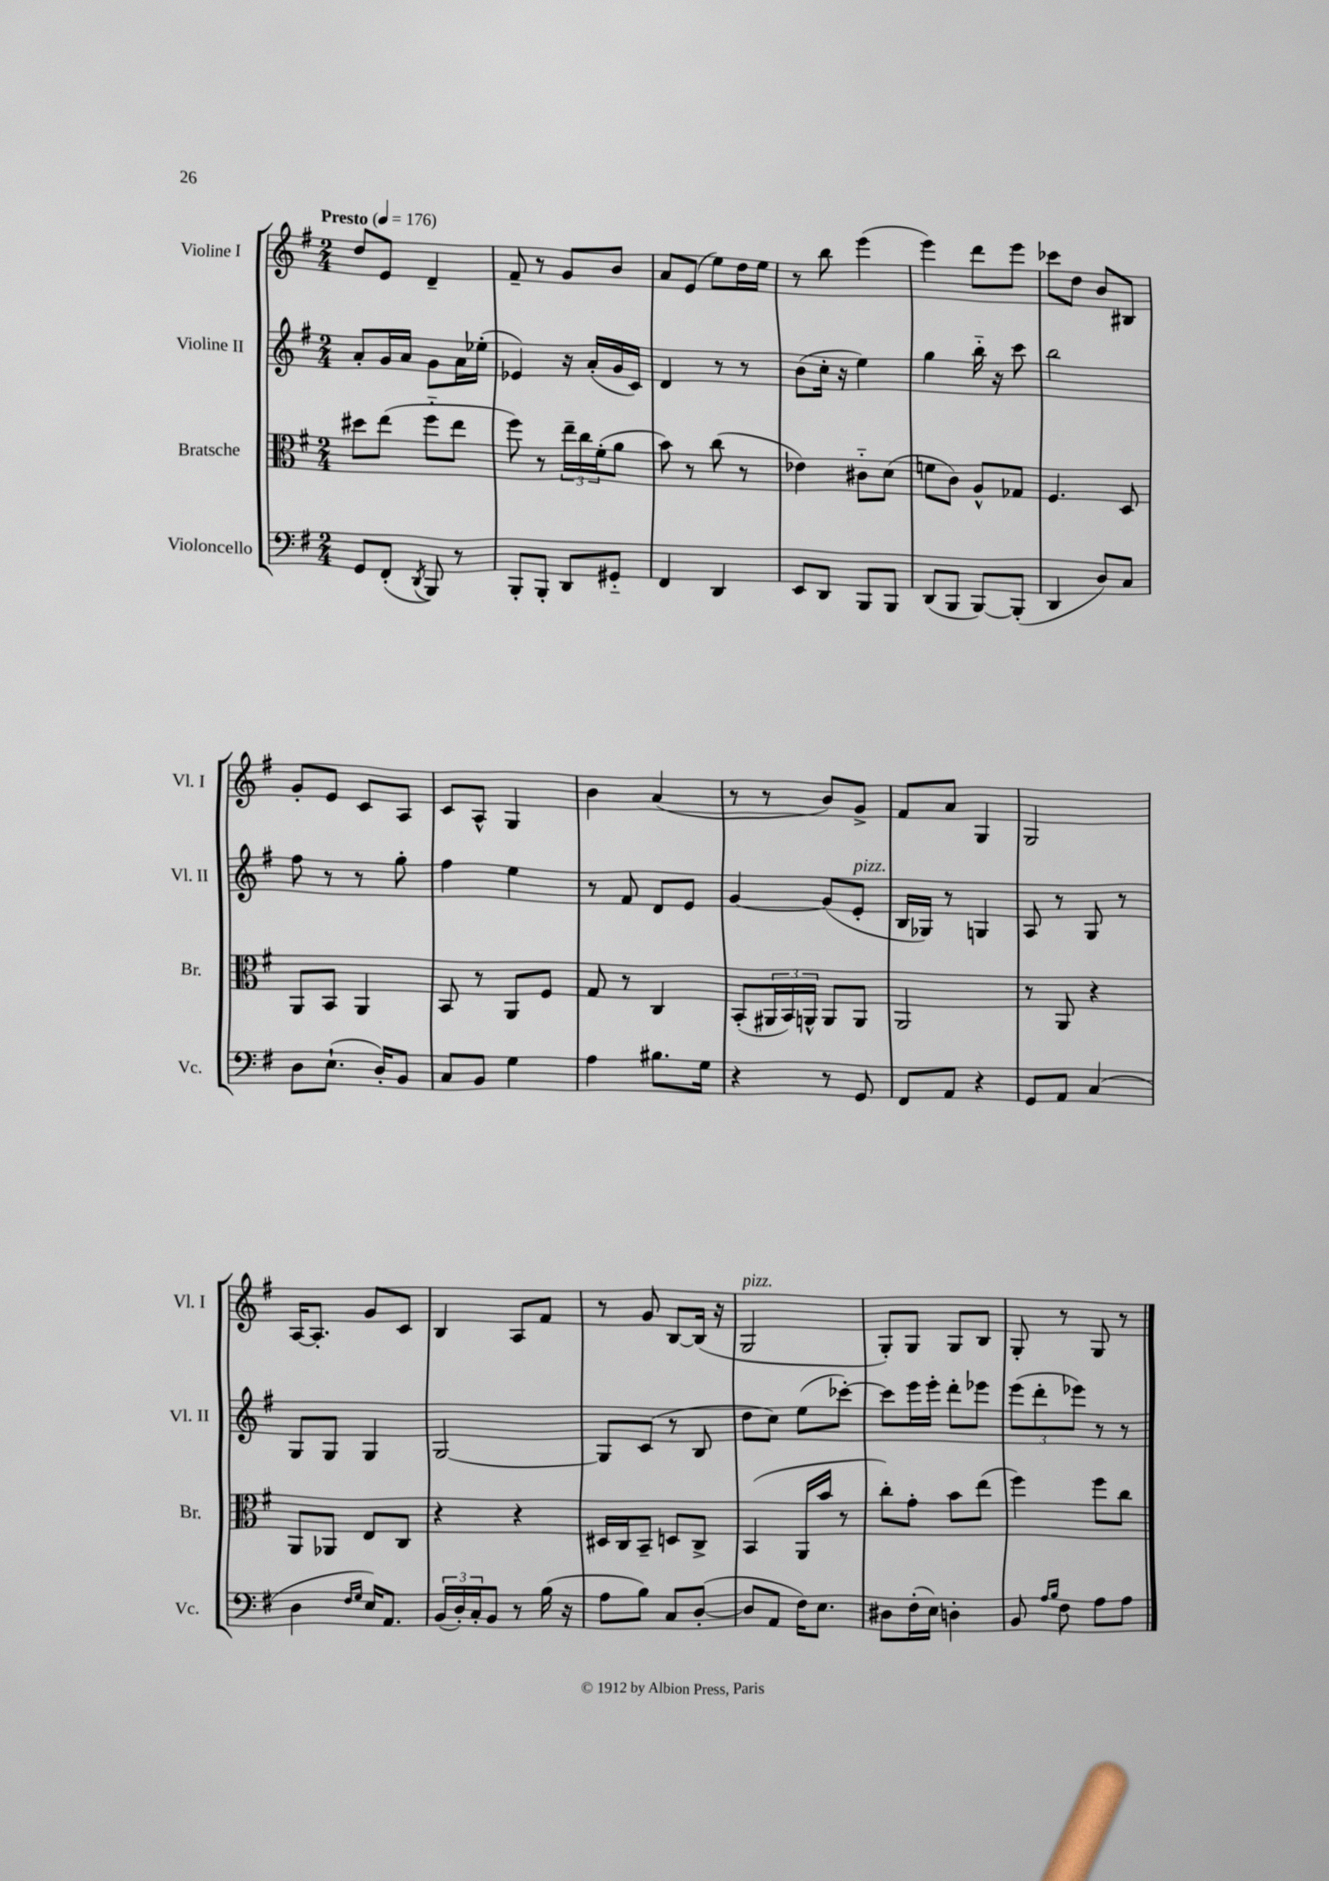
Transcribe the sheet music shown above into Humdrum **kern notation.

**kern	**kern	**kern	**kern
*part4	*part3	*part2	*part1
*staff4	*staff3	*staff2	*staff1
*I"Violoncello	*I"Bratsche	*I"Violine II	*I"Violine I
*I'Vc.	*I'Br.	*I'Vl. II	*I'Vl. I
*clefF4	*clefC3	*clefG2	*clefG2
*k[f#]	*k[f#]	*k[f#]	*k[f#]
*M2/4	*M2/4	*M2/4	*M2/4
*MM176	*MM176	*MM176	*MM176
=1	=1	=1	=1
!	!	!	!LO:TX:a:B:t=Presto
8GG/L	8dd#X\L	8a'/L	8dd/L
(8FF#'/J	(8ee\J	16g/L	8e/J
.	.	16a/JJ	.
8qDD/	.	.	.
8BBB/)	8ff#\L	8g\L	4d~/
8r	8ee\J	16a\L	.
.	.	(16ee-X'\JJ	.
=2	=2	=2	=2
8BBB'/L	8ff#\)	4e-X/)	8f#~/
8BBB'/J	8r	.	8r
8DD/L	24ee~\LL	16r	8g/L
.	24cc\	.	.
.	.	(16a'/LL	.
.	(24f#'\J	.	.
8GG#X/J	8a\J	16g/	8b/J
.	.	16c/JJ)	.
=3	=3	=3	=3
4FF#/	8b\)	4d/	8a/L
.	8r	.	(8e/J
4DD/	(8cc\	8r	8ee\L)
.	8r	8r	16dd\L
.	.	.	16ee\JJ
=4	=4	=4	=4
8EE/L	4e-X\)	(8b\L	8r
8DD/J	.	16cc'\Jk	8bb\
.	.	16r	.
8BBB/L	8c#X\L	4ee\)	(4eee\
8BBB/J	(8d\J	.	.
=5	=5	=5	=5
(8DD/L	8fn\L	4gg\	4eee\)
8BBB/J	8c\J)	.	.
[8BBB/L)	8A^^/L	16bb\	8ddd\L
.	.	16r	.
(8BBB'/J]	8G-X/J	8ccc\	8eee\J
=6	=6	=6	=6
4DD/	4.F#/	2bb\	8ccc-X\L
.	.	.	8dd\J
8D/L)	.	.	8b/L
8C/J	8D/	.	8B#X/J
!!LO:LB:g=z
=7	=7	=7	=7
8D\L	8AA/L	8ff#\	8g'/L
(8.E`\J	8BB/J	8r	8e/J
.	4AA/	8r	8c/L
16D'/KL)	.	.	.
8BB/J	.	8gg'\	8A/J
=8	=8	=8	=8
8C/L	8BB/	4ff#\	8c/L
8BB/J	8r	.	8A^^/J
4G\	8AA/L	4ee\	4G/
.	8F#/J	.	.
=9	=9	=9	=9
4A\	8G/	8r	4b\
.	8r	8f#/	.
8.B#X\L	4C/	8d/L	(4a/
.	.	8e/J	.
16G\Jk	.	.	.
=10	=10	=10	=10
4r	(8BB'/L	[4g/	8r
.	24AA#X/L	.	8r
.	24BB/)	.	.
.	24AAn^^/JJ	.	.
8r	8AA/L	(8g/L]	8b/L)
!	!	!LO:TX:a:i:t=pizz.	!
8GG/	8AA/J	8e'/J	8g^/J
=11	=11	=11	=11
8FF#/L	2AA/	16B/LL	8f#/L
.	.	16G-X/JJ)	.
8AA/J	.	8r	8a/J
4r	.	4Gn/	4G/
=12	=12	=12	=12
8GG/L	8r	8A/	2G/
8AA/J	8AA/	8r	.
(4C/	4r	8G/	.
.	.	8r	.
!!LO:LB:g=z
=13	=13	=13	=13
4D\	8AA/L	8G/L	[16A/KL
.	.	.	8.A'/J]
.	8AA-X/J	8G/J	.
16qqF#/LL	.	.	.
16qqG/JJ	.	.	.
16E/KL)	8E/L	4G/	8g/L
8.AA/J	.	.	.
.	8C/J	.	8c/J
=14	=14	=14	=14
(24BB/LL	4r	[2G/	4B/
24D'/)	.	.	.
24C'/J	.	.	.
8BB/J	.	.	.
8r	4r	.	8A/L
(16B\	.	.	8f#/J
16r	.	.	.
=15	=15	=15	=15
8A\L	16D#X/LL	8G/L]	8r
.	16C/J	.	.
8B\J)	8BB~/J	(8c/J	8g/
8C/L	8Dn/L	8r	[8B/L
([8D'/J	8C^/J	8B/	(16B/Jk]
.	.	.	16r
=16	=16	=16	=16
!	!	!	!LO:TX:a:i:t=pizz.
8D/L]	(4BB/	8dd\L	2G/
8AA/J	.	8cc\J)	.
16F#\KL)	16AA/LL	(8ee\L	.
8.E\J	16b/JJ	.	.
.	8r	[8ccc-X'\J)	.
=17	=17	=17	=17
8D#X\L	8cc'\L)	8ccc-\L]	8G'/L)
(16F#'\L	8g'\J	16eee\L	8G/J
16E\JJ)	.	16eee'\JJ	.
4Dn'\	8b\L	8ddd'\L	8G/L
.	(8ee\J	8eee-X\J	8B/J
=18	=18	=18	=18
8BB/	4ff#\)	(12eee\L	8G'/
.	.	12ddd'\	.
16qqA/LL	.	.	.
16qqB/JJ	.	.	.
8F#\	.	.	8r
.	.	12eee-X\J)	.
8A\L	8ff#\L	8r	8G/
8A\J	8cc\J	8r	8r
==	==	==	==
*-	*-	*-	*-
